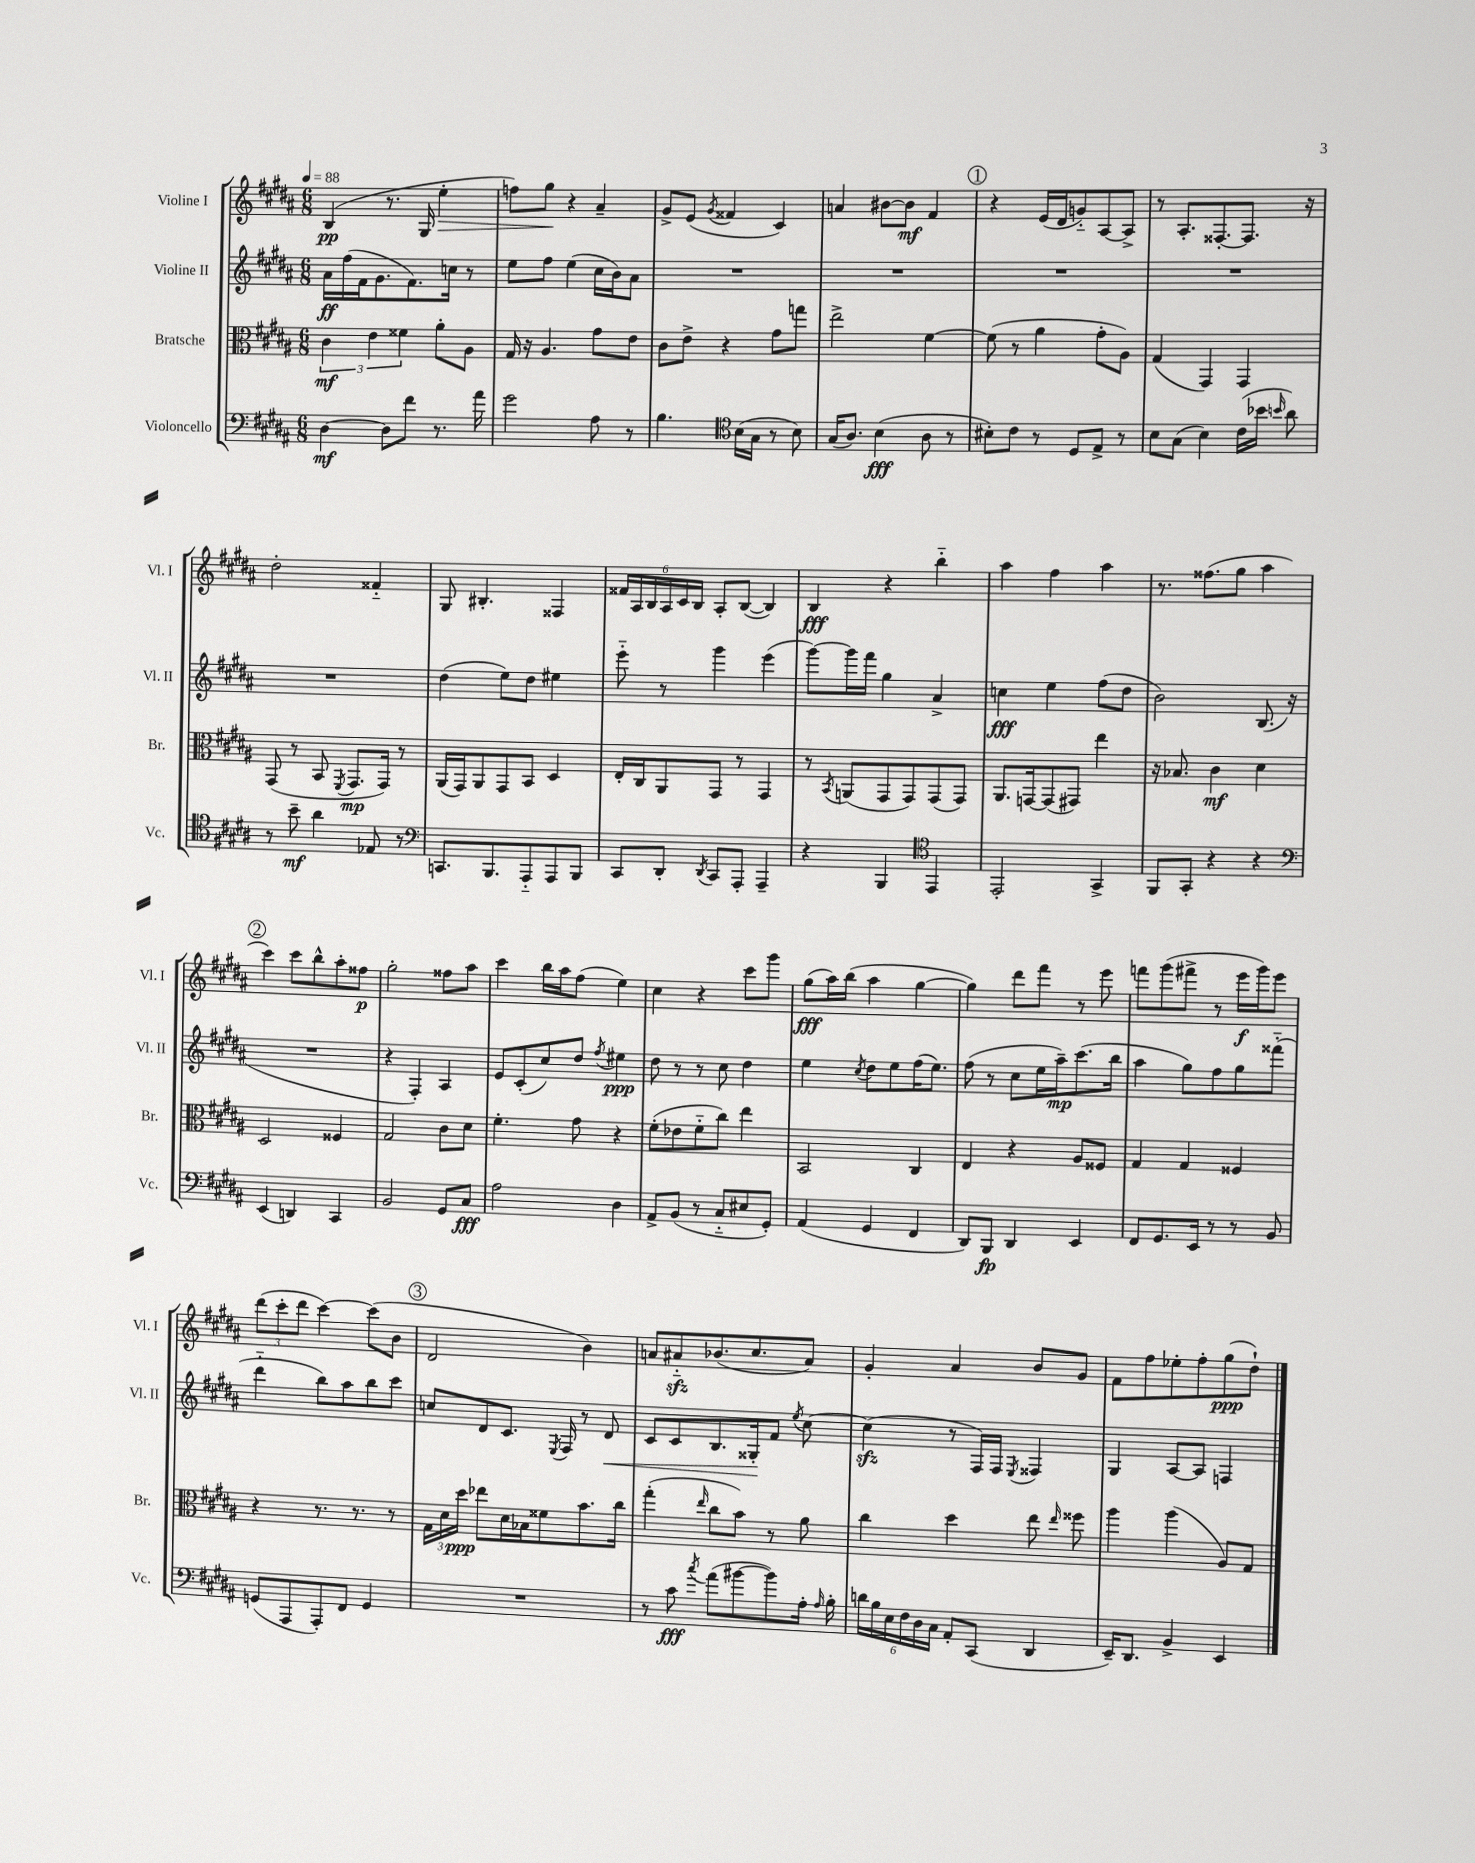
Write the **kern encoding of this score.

**kern	**kern	**kern	**kern
*staff4	*staff3	*staff2	*staff1
*clefF4	*clefC3	*clefG2	*clefG2
*k[f#c#g#d#a#]	*k[f#c#g#d#a#]	*k[f#c#g#d#a#]	*k[f#c#g#d#a#]
*M6/8	*M6/8	*M6/8	*M6/8
*MM88	*MM88	*MM88	*MM88
[4D#\	6c#\	16a#\LL	(4B/
.	.	(16ff#\	.
.	.	16f#\J	.
.	6e\	.	.
.	.	8.g#\	.
8D#\]L	.	.	8.r
.	6f##\	.	.
8f#\J	.	8.f#\)	.
.	.	.	16G#/
8.r	8a#'\L	.	4ee'\
.	.	16cc\Jk	.
.	8A#\J	8r	.
16a#\	.	.	.
=	=	=	=
2g#\	16G#/	8ee\L	8ff\L)
.	16r	.	.
.	4.A#/	8ff#\J	8gg#\J
.	.	(4ee\	4r
8A#\	8g#\L	16cc#\LL	4a#~/
.	.	16b\J)	.
8r	8e\J	8a#\J	.
=	=	=	=
4.B\	8c#\L	2.r	8g#^/L
.	8e^\J	.	(8e/J
.	.	.	8qg#/
.	4r	.	4f##/
*clefC4	*	*	*
(16B\LL	.	.	.
16G#\JJ	.	.	.
8r	8g#\L	.	4c#/)
8B\)	8gg\J	.	.
=	=	=	=
(16G#/LK	2ee^\	2.r	4a/
8.A#/J)	.	.	.
(4B\	.	.	[8b#\L
.	.	.	8b#\]J
8A#\	[4f#\	.	4f#/
8r	.	.	.
=	=	=	=
8B#'\L)	(8f#\]	2.r	4r
8c#\J	8r	.	.
8r	4a#\	.	(16e/LL
.	.	.	16d#/J
8D#/L	.	.	8g'~/)
8E^/J	8g#'\L	.	[8A#/
8r	8A#\J)	.	8A#^/]J
=	=	=	=
8B\L	(4G#/	2.r	8r
(8G#\J	.	.	8.A#'/L
4B\)	4GG#/)	.	.
.	.	.	[8.F##'/
(16c#\LL	4GG#/	.	8.F##/]J
16b-\JJ	.	.	.
16qqb/	.	.	.
8a#\)	.	.	.
.	.	.	16r
=	=	=	=
8r	(8GG#/	2.r	2dd#'\
8b~\	8r	.	.
4a#\	8BB/	.	.
.	8qFF#/	.	.
.	8.GG#/L	.	.
8E-/	.	.	4f##'~/
.	16GG#/Jk)	.	.
8r	8r	.	.
=	=	=	=
*clefF4	*	*	*
8.CC/L	(16AA#/LL	(4dd#\	8G#/
.	16GG#/J)	.	.
.	8AA#/	.	4.B#'/
8.BBB/	.	.	.
.	8GG#/	8ee\L)	.
8AAA#'~/	8BB/J	8dd#\J	.
8AAA#/	4D#/	4ee#\	4F##/
8BBB/J	.	.	.
=	=	=	=
8CC#/L	16E'/LL	8eee'~\	24f##/LL
.	.	.	24A#/
.	16C#/J	.	.
.	.	.	24B/
8DD#'/J	8AA#/	8r	24A#/
.	.	.	24c#/
.	.	.	24B/JJ
8qDD#/	.	.	.
8CC#/L	8GG#/J	4ggg#\	8A#'/L
8AAA#'/J	8r	.	([8B/J
4AAA#~/	4GG#/	(4eee\	4B/])
=	=	=	=
4r	8r	[8ggg#\L)	4B/
.	8qBB/	.	.
.	(8AA/L	16ggg#\]L	.
.	.	16fff#\JJ	.
4BBB/	8GG#/	4gg#\	4r
.	8GG#/)	.	.
*clefC4	*	*	*
4EE/	(8GG#/	4a#^/	4bb'~\
.	8GG#/J)	.	.
=	=	=	=
2EE'/	8.AA#/L	4cc\	4aa#\
.	[16GG/k	.	.
.	(8GG/]	4ee\	4ff#\
.	8GG#/J)	.	.
4GG#^/	4ee\	(8ff#\L	4aa#\
.	.	8dd#\J	.
=	=	=	=
8FF#/L	16r	2b\)	8.r
.	8.B-/	.	.
8GG#'/J	.	.	.
.	.	.	(8.ff##\L
4r	4c#\	.	.
.	.	.	8gg#\J
4r	4d#\	(8.B/	4aa#\
.	.	16r	.
=	=	=	=
*clefF4	*	*	*
(4EE/	2D#/	2.r	4ccc#\)
4DD/)	.	.	8ccc#\L
.	.	.	8bb^^\
4CC#/	4F##/	.	8aa#'\
.	.	.	8ff##\J
=	=	=	=
2BB/	2G#/	4r	2gg#'\
.	.	4F#'/)	.
8GG#/L	8c#\L	4A#/	8ff##\L
8C#/J	8d#\J	.	8aa#\J
=	=	=	=
2A#\	4.f#'\	8e/L	4ccc#\
.	.	(8c#'/	.
.	.	8cc#/)	16bb\LL
.	.	.	16aa#\J
.	8g#\	8dd#/J	(8ff#\J
.	.	8qff#/	.
4D#\	4r	4ee#\	4ee\)
=	=	=	=
8AA#^/L	(8f#'\L	8dd#\	4cc#\
(8BB/J	8e-\	8r	.
8r	8f#'~\	8r	4r
8C#'~/L	8cc#\J)	8cc#\	.
8E#/	4ee\	4dd#\	8ccc#\L
8GG#'/J)	.	.	8ggg#\J
=	=	=	=
(4AA#/	2BB/	4ee\	(8gg#\L
.	.	.	16aa#\L)
.	.	.	(16bb\JJ
.	.	8qcc#/	.
4GG#/	.	8dd#\L	4aa#\
.	.	8ee\	.
4FF#/	4C#/	(16ff#\K	[4gg#\
.	.	8.ee\J)	.
=	=	=	=
8DD#/L)	4E/	(8ff#\	4gg#\])
8BBB/J	.	8r	.
4DD#/	4r	8cc#\L	8ddd#\L
.	.	16ee\L	8fff#\J
.	.	16aa#~\J)	.
4EE/	8A#/L	(8.ccc#\	8r
.	8F##/J	.	8eee\
.	.	16bb\Jk	.
=	=	=	=
8FF#/L	4G#/	4aa#\	8fff\L
8.GG#/	.	.	(8ggg#\
.	4G#/	8gg#\L)	8fff#^\J
16EE/Jk	.	.	.
8r	.	8ff#\	8r
8r	4F##/	8gg#\	16eee\LL
.	.	.	16ggg#\J)
8BB/	.	(8fff##'~\J	8eee\J
=	=	=	=
(8GG/L	4r	4ddd#'~\	(12ddd#\L
.	.	.	12ccc#'\
8AAA#/	.	.	.
.	.	.	12ddd#\J
8AAA#'/)	8.r	8bb\L)	[4ccc#\)
8FF#/J	.	8aa#\	.
.	8.r	.	.
4GG/	.	8bb\	(8ccc#\]L
.	8r	8ccc#\J	8b\J
=	=	=	=
2.r	24G#\LL	8cc/L	2d#/
.	24d#\	.	.
.	24dd#\JJ	.	.
.	8ee-\L	8d#/	.
.	16d#\L	8.c#/J	.
.	16B-\J	.	.
.	8f##\	.	.
.	.	8qE/	.
.	.	16F#/	.
.	8.b\	8r	4b\)
.	.	8d#/	.
.	16cc#\Jk	.	.
=	=	=	=
8r	(4gg#'\	8c#/L	8a/L
8c#\	.	8c#/	8a#'~/
8qcc#/	16qqee/	.	.
(8a#\L	8cc#\L	8.B/	(8.b-/
[8b#\	8b\J)	.	.
.	.	16G##'/k	8.cc#/
8b#\])	8r	8f#/J	.
.	.	8qee/	.
16A#'\Jk	8a#\	[8cc#\	8a#/J)
16qqA#/	.	.	.
16B'\	.	.	.
=	=	=	=
24d\LL	4cc#\	(4cc#\]	4g#'/
24B\	.	.	.
24E\	.	.	.
24F#\	.	.	.
24D#\	.	.	.
24C#\JJ	.	.	.
8AA#'/L	4dd#\	8r	4a#/
(8CC#/J	.	16F#/LL)	.
.	.	16F#/JJ	.
.	.	8qE/	.
4DD#/	8ee\	4F##/	8b/L
.	16qqee/	.	.
.	8ff##\	.	8g#/J
=	=	=	=
16EE~/LK)	4aa#\	4G#/	8f#\L
8.DD#/J	.	.	.
.	.	.	8ff#\
4BB^/	(4aa#\	[8A#/L	8ee-'\
.	.	8A#/]J	8ff#'\
4EE/	8A#/L)	4F/	(8gg#\
.	8G#/J	.	8dd#`\J)
==	==	==	==
*-	*-	*-	*-
